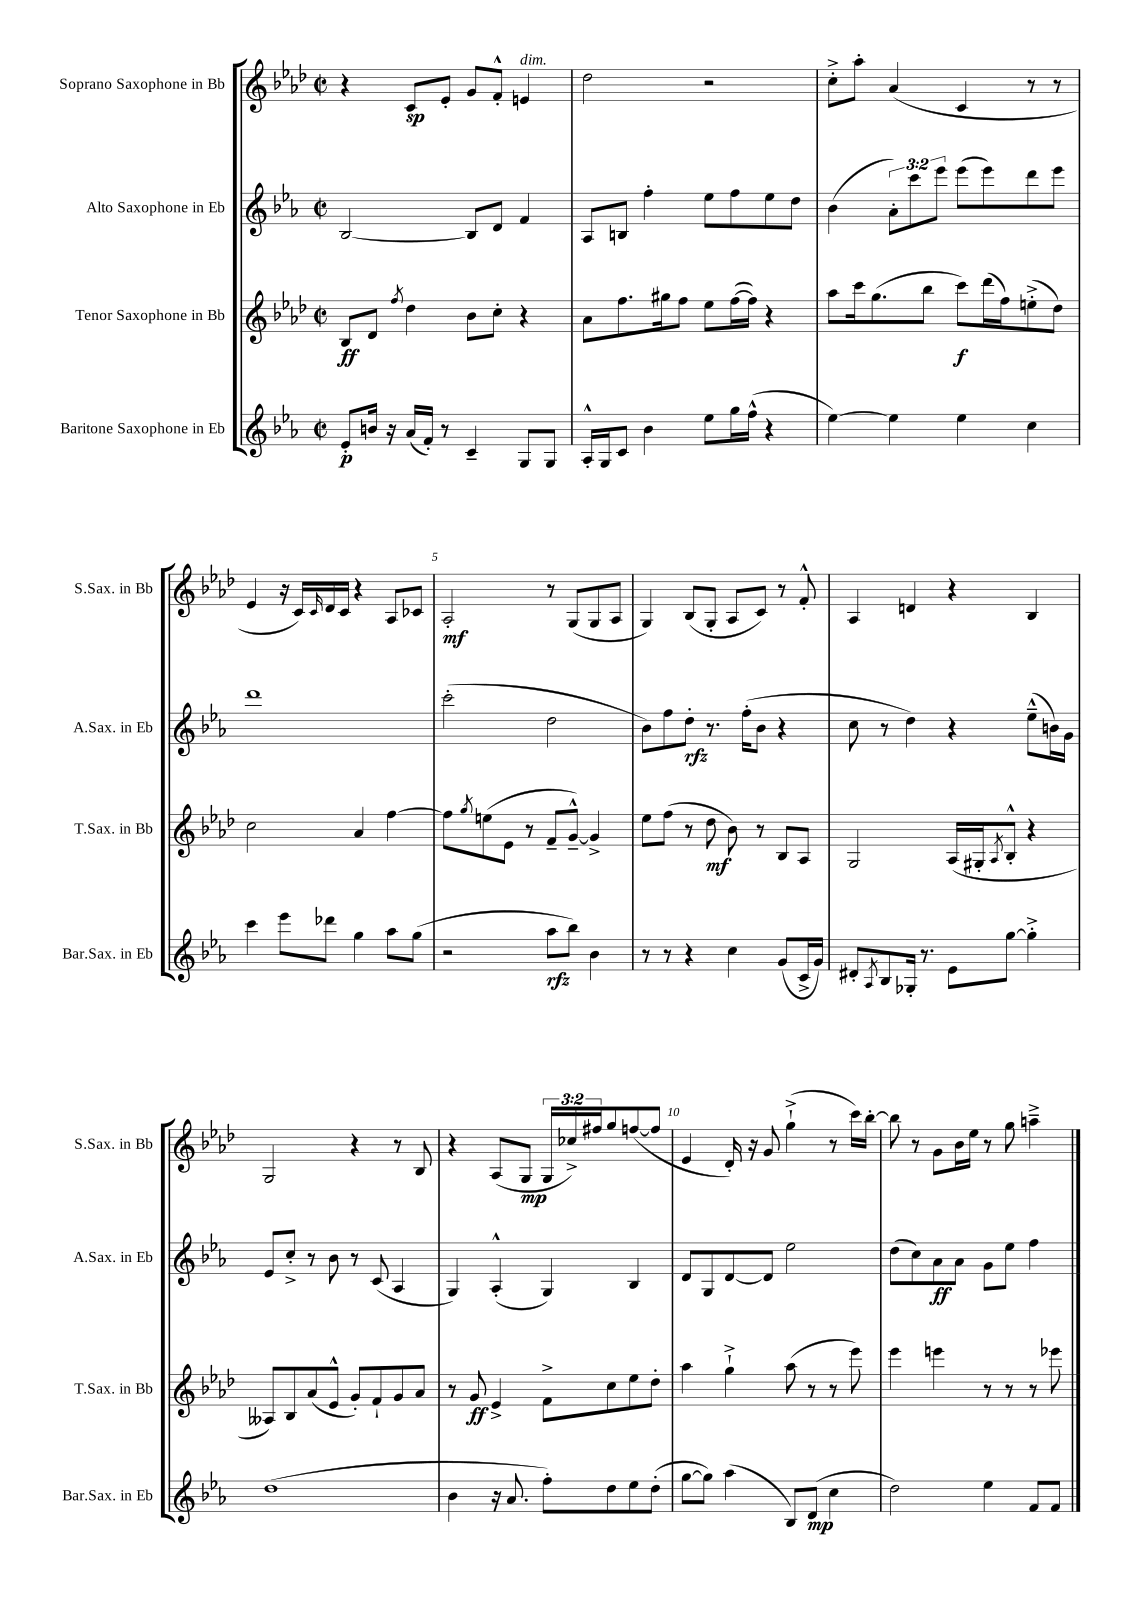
<<
\new StaffGroup <<
\new Staff = "s0" \with { instrumentName = "Soprano Saxophone in Bb" shortInstrumentName = "S.Sax. in Bb" } {
    \clef treble \key aes \major \defaultTimeSignature \time 2/2 \override Staff.TupletNumber.text = #tuplet-number::calc-fraction-text
    r4 c'8\sp ees'8-. g'8 f'8-.-^ e'4^\markup { \italic "dim." } |
    des''2 r2 |
    c''8-.-> aes''8-. aes'4( c'4 r8 r8 |
    ees'4 r16 c'16) \grace { c'16 } des'16 c'16 r4 aes8 ces'8 |
    aes2-.\mf r8 g8( g8 aes8 |
    g4) bes8( g8-. aes8 c'8) r8 f'8-.-^ |
    aes4 d'4 r4 bes4 |
    g2 r4 r8 bes8 |
    r4 aes8( g8\mp \tuplet 3/2 { g16 ces''16->) fis''16 } g''8 f''8~( f''8 |
    ees'4 des'16-.) r16 g'8 g''4-!->( r8 c'''16) bes''16~-. |
    bes''8 r8 g'8 bes'16 ees''16 r8 g''8 a''4---> \bar "|." |
}
\new Staff = "s1" \with { instrumentName = "Alto Saxophone in Eb" shortInstrumentName = "A.Sax. in Eb" } {
    \clef treble \key ees \major \defaultTimeSignature \time 2/2 \override Staff.TupletNumber.text = #tuplet-number::calc-fraction-text
    bes2~ bes8 d'8 f'4 |
    aes8 b8 f''4-. ees''8 f''8 ees''8 d''8 |
    bes'4( \tuplet 3/2 { aes'8-.) c'''8 ees'''8 } ees'''8( ees'''8) d'''8 ees'''8 |
    d'''1 |
    c'''2-.( d''2 |
    bes'8) f''8 d''8-.\rfz r8. f''16-.( bes'8 r4 |
    c''8 r8 d''4) r4 ees''8---^( b'16) g'16 |
    ees'8 c''8-.-> r8 bes'8 r8 c'8( aes4 |
    g4) aes4-.-^( g4) bes4 |
    d'8 g8 d'8~ d'8 ees''2 |
    d''8( c''8) aes'8\ff aes'8 g'8 ees''8 f''4 \bar "|." |
}
\new Staff = "s2" \with { instrumentName = "Tenor Saxophone in Bb" shortInstrumentName = "T.Sax. in Bb" } {
    \clef treble \key aes \major \defaultTimeSignature \time 2/2
    bes8\ff des'8 \acciaccatura { f''8 } des''4 bes'8 c''8-. r4 |
    aes'8 f''8. gis''16 f''8 ees''8 f''16~( f''16) r4 |
    aes''8 c'''16 g''8.( bes''8 c'''8\f) des'''16( f''16) e''8-.->( des''8) |
    c''2 aes'4 f''4~ |
    f''8 \acciaccatura { g''8 } e''8( ees'8 r8 f'8-- g'8~---^) g'4-> |
    ees''8 f''8( r8 des''8\mf bes'8) r8 bes8 aes8 |
    g2 aes16( gis16-. \acciaccatura { aes8 } bes8-.-^ r4 |
    aeses8) bes8 aes'8( ees'8-^ g'8-.) f'8-! g'8 aes'8 |
    r8 g'8\ff ees'4-> f'8-> c''8 ees''8 des''8-. |
    aes''4 g''4-!-> aes''8( r8 r8 ees'''8) |
    ees'''4 e'''4 r8 r8 r8 ees'''8 \bar "|." |
}
\new Staff = "s3" \with { instrumentName = "Baritone Saxophone in Eb" shortInstrumentName = "Bar.Sax. in Eb" } {
    \clef treble \key ees \major \defaultTimeSignature \time 2/2
    ees'8-.\p b'16 r16 aes'16( f'16-.) r8 c'4-- g8 g8 |
    aes16-.-^ g16 c'8 bes'4 ees''8 g''16 f''16-^( r4 |
    ees''4~) ees''4 ees''4 c''4 |
    c'''4 ees'''8 des'''8 g''4 aes''8 g''8( |
    r2 aes''8\rfz bes''8) bes'4 |
    r8 r8 r4 c''4 g'8( c'16-> g'16) |
    dis'8-. \acciaccatura { aes8 } bes8 ges16-. r8. ees'8 g''8~ g''4-.-> |
    d''1( |
    bes'4 r16 aes'8. f''8-.) d''8 ees''8 d''8-.( |
    g''8~ g''8) aes''4( bes8) d'8\mp( c''4 |
    d''2) ees''4 f'8 f'8 \bar "|." |
}
>>
>>
\layout { \context { \Score \override BarNumber.break-visibility = ##(#f #t #t) barNumberVisibility = #(every-nth-bar-number-visible 5) } }
